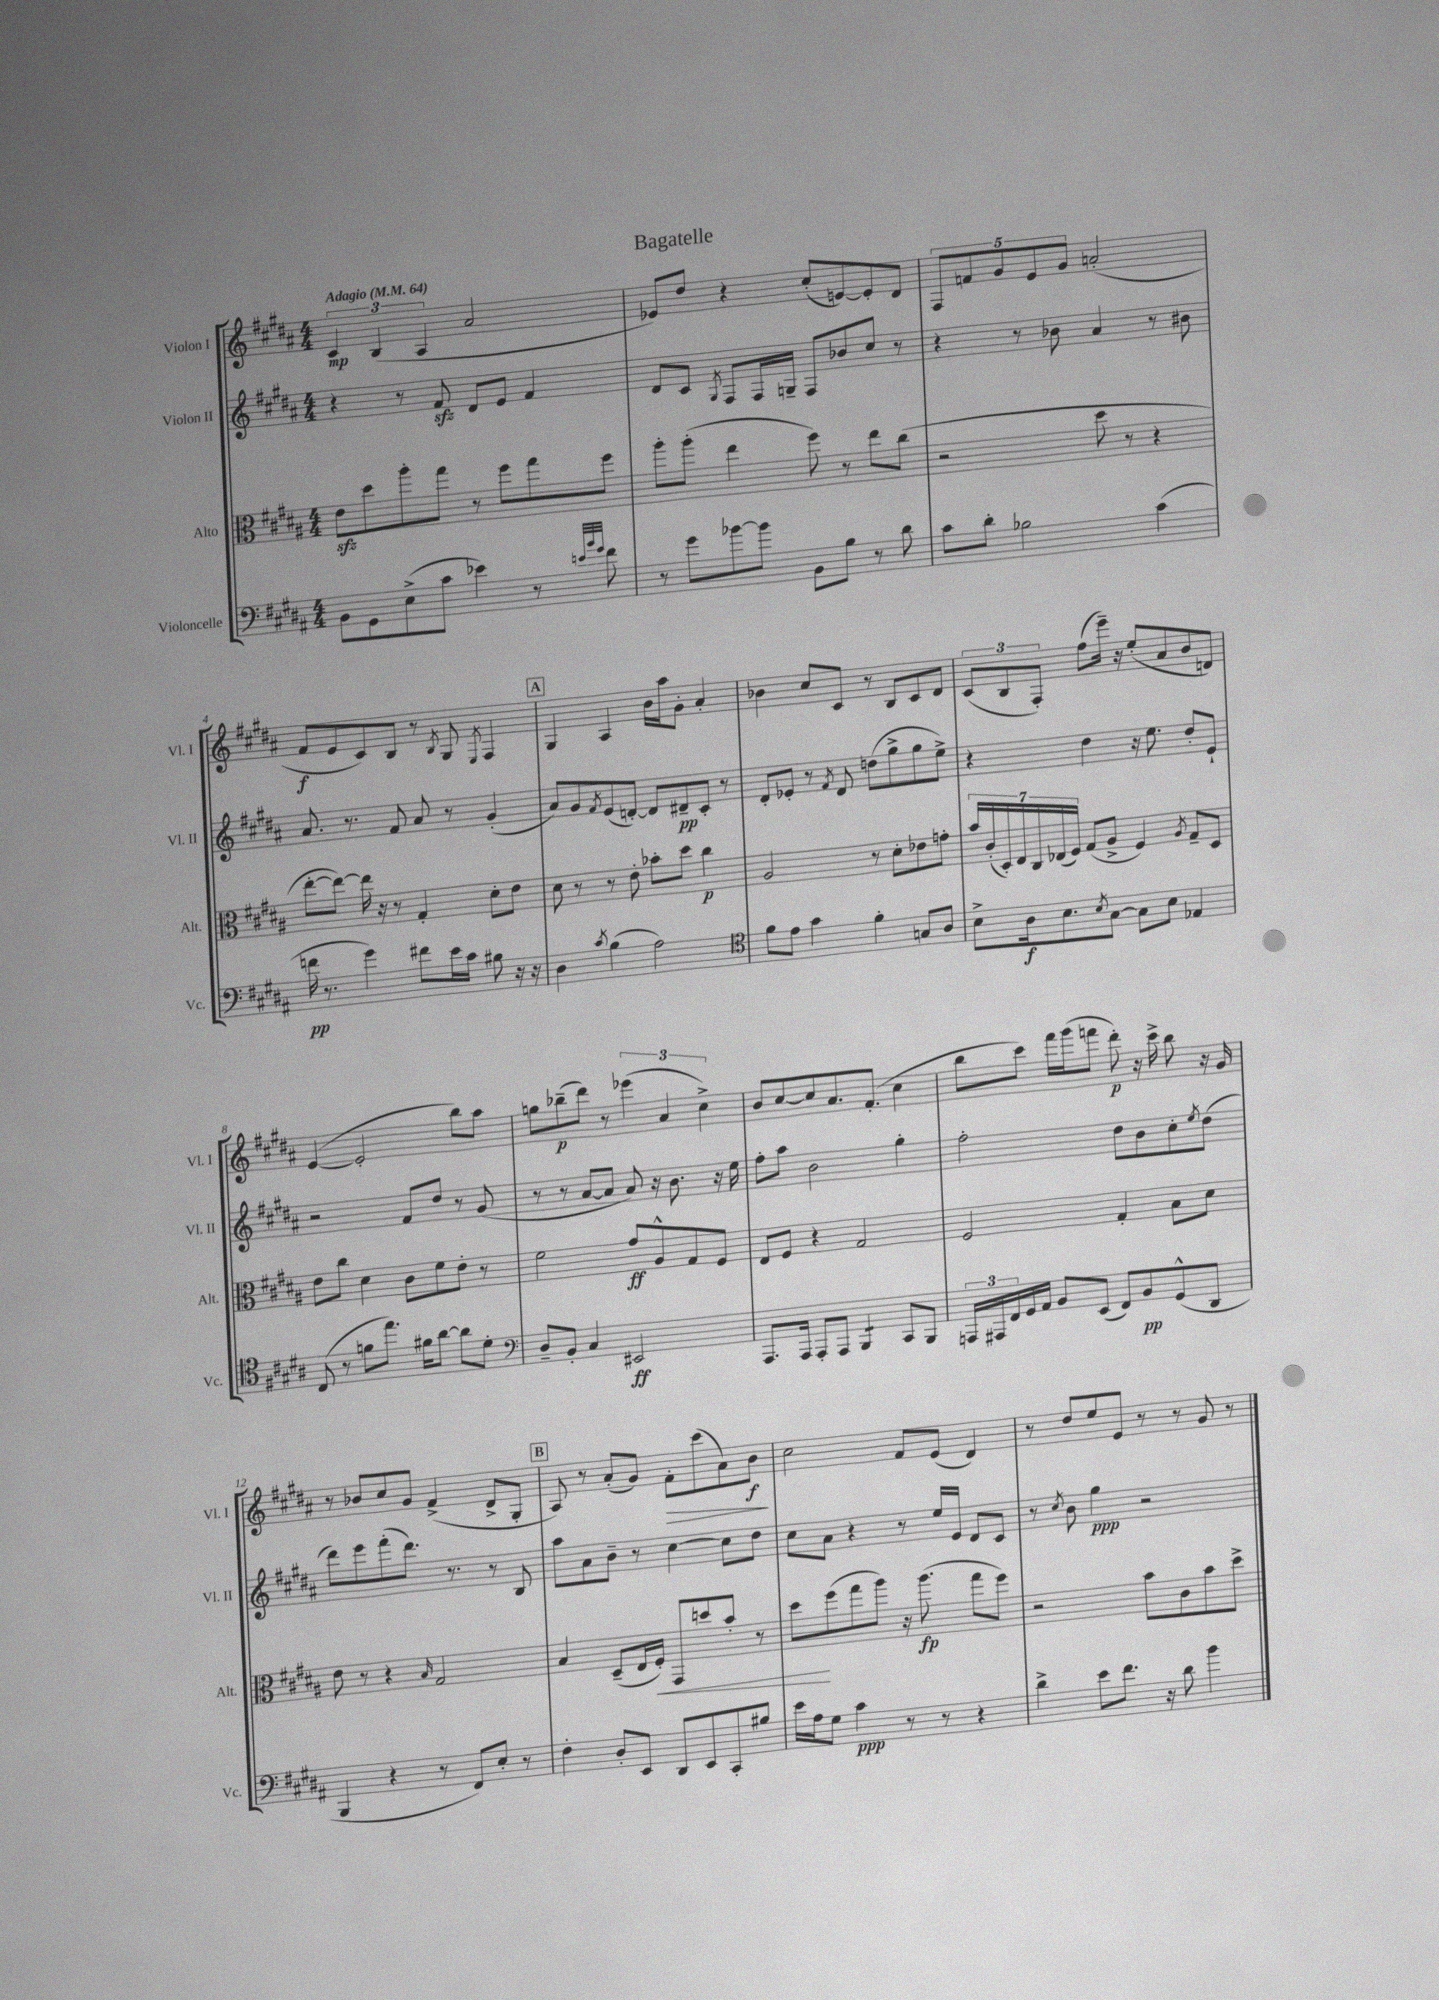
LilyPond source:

\header { title = "Bagatelle" }
<<
\new StaffGroup <<
\new Staff = "s0" \with { instrumentName = "Violon I" shortInstrumentName = "Vl. I" } {
    \clef treble \key b \major \numericTimeSignature \time 4/4 \tempo "Adagio" 4 = 64
    \tuplet 3/2 { cis'4\mp b4( ais4 } ais'2 |
    ees'8) dis''8 r4 cis''8-.( e'8~) e'8-. dis'8 |
    \tuplet 5/4 { fis8 f'8 gis'8 e'8 gis'8 } a'2-.( |
    fis'8\f e'8 cis'8) b8 r8 \acciaccatura { b8 } gis8 \acciaccatura { e8 } fis4 |
    \mark \markup { \box "A" } gis4 ais4 b'16 ais''16 gis'8-. ais'4-. |
    bes'4 cis''8 cis'8 r8 b8 cis'8 dis'8 |
    \tuplet 3/2 { cis'8( b8 fis8-.) } fis''8( e'''16--) r16 e''8-.( ais'8 b'8 d'8) |
    e'4~( e'2-. b''8) ais''8 |
    g''8 bes''8--\p( dis'''8) r8 \tuplet 3/2 { ees'''4( ais'4 cis''4->) } |
    b'8 cis''8~ cis''8 ais'8. fis'8.-.( cis''4 |
    b''8 cis'''8) fis'''16 gis'''16( f'''8 dis'''8-.\p) r16 cis'''16-> b''8 r16 gis'16 |
    r8 bes'8 cis''8 gis'8 fis'4->( dis'8-> gis8-. |
    \mark \markup { \box "B" } ais8) r8 ais'8-.( gis'8) fis'8-.\> cis'''8( ais'8) b'8\f\! |
    cis''2 fis'8 e'8( dis'4) |
    r8 dis''8 e''8 e'8 r8 r8 gis'8 r8 \bar "|." |
}
\new Staff = "s1" \with { instrumentName = "Violon II" shortInstrumentName = "Vl. II" } {
    \clef treble \key b \major \numericTimeSignature \time 4/4
    r4 r8 fis'8\sfz dis'8 e'8 fis'4 |
    dis'8 cis'8 \acciaccatura { gis8 } fis8 fis16 g16-- fis8 bes'8 cis''8 r8 |
    r4 r8 bes'8 ais'4 r8 bis'8 |
    ais'8. r8. fis'8 ais'8 r8 gis'4-.( |
    \mark \markup { \box "A" } ais'8) gis'8 \acciaccatura { fis'8 } e'8( d'8~-.) d'8 dis'8--\pp cis'8-. r8 |
    dis'8-. ees'8-. r8 \acciaccatura { fis'8 } dis'8 d''8( gis''8-> gis''8 e''8->) |
    r4 dis''4 r16 e''8. dis''8-. e'8-! |
    r2 fis'8 dis''8 r8 gis'8( |
    r8 r8 ais'8~ ais'8 ais'8) r16 b'8. r16 e''16 |
    fis''8-. ais''8 b'2 gis''4-. |
    fis''2-. dis''8 b'8 cis''8-. \acciaccatura { e''8 } dis''8( |
    dis'''8) e'''8 fis'''8-.( dis'''8.) r8. r8 b8 |
    \mark \markup { \box "B" } ais''8 ais'8 b'8-- r8 cis''4~ cis''8 dis''8 |
    cis''8 ais'8 r4 r8 e''16 e'16 dis'8 cis'8 |
    r8 \acciaccatura { cis''8 } b'8 gis''4\ppp r2 \bar "|." |
}
\new Staff = "s2" \with { instrumentName = "Alto" shortInstrumentName = "Alt." } {
    \clef alto \key b \major \numericTimeSignature \time 4/4
    e'8\sfz dis''8 ais''8-. gis''8 r8 fis''8 gis''8 fis''8 |
    ais''8-. ais''8-.( e''4 fis''8) r8 e''8 cis''8( |
    r2 dis''8 r8 r4 |
    e''8~-. e''8~) e''16 r16 r8 gis4-. dis'8-. e'8 |
    \mark \markup { \box "A" } dis'8 r8 r8 e'8-. bes'8-. dis''8 cis''4\p |
    ais2 r8 dis'8-. ees'8 g'8-. |
    \tuplet 7/4 { b'16 cis'16-.( dis16-.) e16 cis16 ees16( fis16) } gis8( ais8-> fis4) \acciaccatura { ais8 } gis8-- dis8 |
    e'8 cis''8 dis'4 cis'8 fis'8 e'8-. r8 |
    fis'2 gis'8\ff ais8-^ gis8 fis8 |
    e8 fis8 r4 gis2 |
    fis2 gis4-. b8 dis'8 |
    e'8 r8 r4 \grace { b16 } gis2 |
    \mark \markup { \box "B" } b4 dis8--( e16 fis16-.\<) gis,8 d''8 b'8-. r8 |
    dis''8\! fis''8( gis''8 ais''8) r16 ais''8.\fp( gis''8 fis''8) |
    r2 b'8 cis'8 b'8 dis''8-> \bar "|." |
}
\new Staff = "s3" \with { instrumentName = "Violoncelle" shortInstrumentName = "Vc." } {
    \clef bass \key b \major \numericTimeSignature \time 4/4
    b,8 gis,8 e8->( cis'8 ees'4) r8 \grace { e'32 b'32 gis'32 } fis'8 |
    r8 gis'8 bes'8~ bes'8 b,8 b8 r8 dis'8 |
    cis'8 dis'8-. bes2 cis'4( |
    f'16\pp r8. gis'4) fis'8 e'16 cis'16 bis8 r16 r16 |
    \mark \markup { \box "A" } dis4 \acciaccatura { cis'8 } b4( ais2) |
    \clef tenor fis'8 e'8 gis'4 fis'4-. g8 ais8 |
    b8-> ais16\f b8. \acciaccatura { b8 } gis8~ gis8 b8 ees4 |
    cis8( r8 f'8 e''8.) fis'16 ais'8~ ais'8 dis'8-. |
    \clef bass dis8-- b,8-. cis4 eis,2\ff |
    ais,,8. ais,,16 ais,,8-. ais,,8 b,,4:8 cis,8 b,,8 |
    \tuplet 3/2 { a,,16 ais,,16 fis,16 } gis,16 ais,16 b,8 e,8( fis,8) b,8\pp gis,8-^( dis,8 |
    b,,4 r4 r8 fis,8) e8-. r8 |
    \mark \markup { \box "B" } fis4-. dis8-. e,8 dis,8 e,8 cis,8-. bis8 |
    e'16 ais16 gis8 cis'4\ppp r8 r8 r4 |
    dis'4-> e'8 fis'8. r16 dis'8 b'4 \bar "|." |
}
>>
>>
